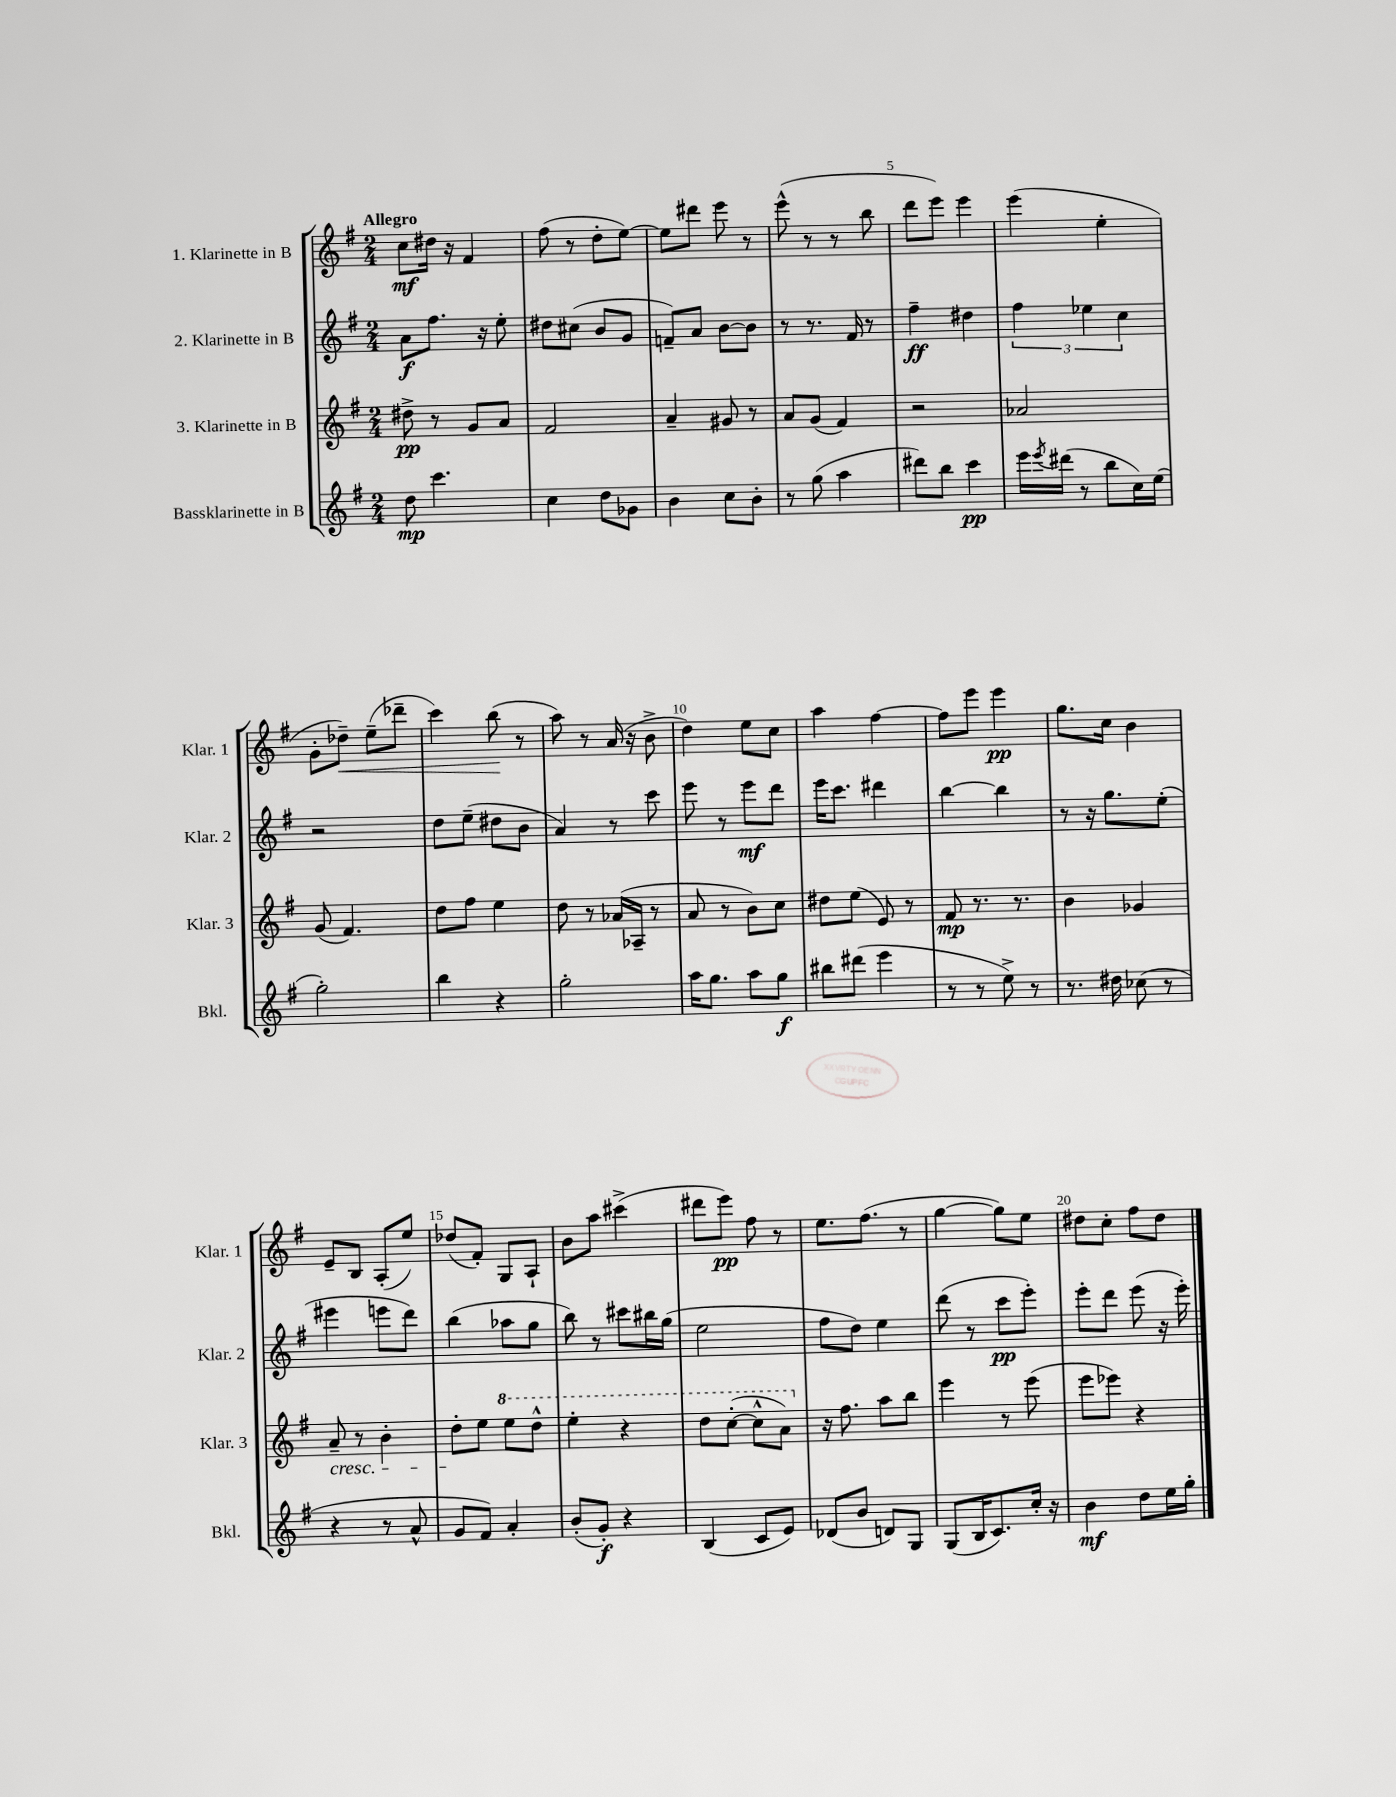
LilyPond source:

<<
\new StaffGroup <<
\new Staff = "s0" \with { instrumentName = "1. Klarinette in B" shortInstrumentName = "Klar. 1" } {
    \clef treble \key g \major \numericTimeSignature \time 2/4 \tempo "Allegro"
    c''8\mf dis''16 r16 fis'4 |
    fis''8( r8 d''8-. e''8~) |
    e''8 dis'''8 e'''8 r8 |
    e'''8-^( r8 r8 b''8 |
    d'''8 e'''8) e'''4 |
    e'''4( e''4-. |
    g'8-. des''8--\<) e''8--( des'''8-- |
    c'''4) b''8\!( r8 |
    a''8) r8 a'16( r16 b'8-> |
    d''4) e''8 c''8 |
    a''4 fis''4~ |
    fis''8 e'''8 e'''4\pp |
    g''8. c''16 b'4 |
    e'8-- b8 a8-.( e''8) |
    des''8( fis'8-.) g8 a8-! |
    b'8 a''8 cis'''4->( |
    dis'''8 e'''8\pp) fis''8 r8 |
    e''8. fis''8.( r8 |
    g''4~ g''8) e''8 |
    dis''8 c''8-. fis''8 dis''8 \bar "|." |
}
\new Staff = "s1" \with { instrumentName = "2. Klarinette in B" shortInstrumentName = "Klar. 2" } {
    \clef treble \key g \major \numericTimeSignature \time 2/4
    a'8\f fis''8. r16 e''8-. |
    dis''8 cis''8( b'8 g'8 |
    f'8--) a'8 b'8~ b'8 |
    r8 r8. fis'16 r8 |
    fis''4--\ff dis''4 |
    \tuplet 3/2 { fis''4 ees''4 c''4 } |
    r2 |
    d''8 e''8--( dis''8 b'8 |
    a'4) r8 c'''8 |
    e'''8 r8 e'''8\mf d'''8 |
    e'''16 c'''8. dis'''4 |
    b''4~ b''4 |
    r8 r16 g''8. e''8-.( |
    eis'''4 e'''8 d'''8) |
    b''4( aes''8 g''8 |
    b''8) r8 cis'''8 bis''16 g''16( |
    e''2 |
    fis''8 d''8) e''4 |
    d'''8( r8 c'''8\pp e'''8-.) |
    e'''8-. d'''8 e'''8( r16 e'''16-.) \bar "|." |
}
\new Staff = "s2" \with { instrumentName = "3. Klarinette in B" shortInstrumentName = "Klar. 3" } {
    \clef treble \key g \major \numericTimeSignature \time 2/4
    dis''8->\pp r8 g'8 a'8 |
    fis'2 |
    a'4-- gis'8 r8 |
    a'8 g'8( fis'4) |
    r2 |
    aes'2 |
    g'8( fis'4.) |
    d''8 fis''8 e''4 |
    d''8 r8 aes'16( aes16-- r8 |
    a'8 r8 b'8) c''8 |
    dis''8 e''8( e'8) r8 |
    fis'8\mp r8. r8. |
    b'4 ges'4 |
    a'8--\cresc r8 b'4-. |
    d''8-.\! e''8 \ottava #1 e'''8 d'''8-^ |
    e'''4-. r4 |
    d'''8 c'''8~-.( c'''8-^ a''8) \ottava #0 |
    r16 fis''8. a''8 b''8 |
    e'''4 r8 e'''8( |
    e'''8 ees'''8) r4 \bar "|." |
}
\new Staff = "s3" \with { instrumentName = "Bassklarinette in B" shortInstrumentName = "Bkl." } {
    \clef treble \key g \major \numericTimeSignature \time 2/4
    d''8\mp c'''4. |
    c''4 d''8 ges'8 |
    b'4 c''8 b'8-. |
    r8 g''8( a''4 |
    dis'''8) b''8 c'''4\pp |
    e'''16 \acciaccatura { e'''8 } dis'''16( r8 b''8 c''16) e''16( |
    g''2-.) |
    b''4 r4 |
    g''2-. |
    a''16 g''8. a''8 g''8\f |
    bis''8 dis'''8( e'''4 |
    r8 r8 e''8->) r8 |
    r8. dis''16 ces''8( r8 |
    r4 r8 a'8-^ |
    g'8 fis'8) a'4-. |
    b'8-.( g'8-.\f) r4 |
    b4( c'8 e'8) |
    des'8( b'8 d'8) g8 |
    g8( b16 c'8.) c''16-. r16 |
    b'4\mf d''8 e''16 g''16-. \bar "|." |
}
>>
>>
\layout { \context { \Score \override BarNumber.break-visibility = ##(#f #t #t) barNumberVisibility = #(every-nth-bar-number-visible 5) } }
